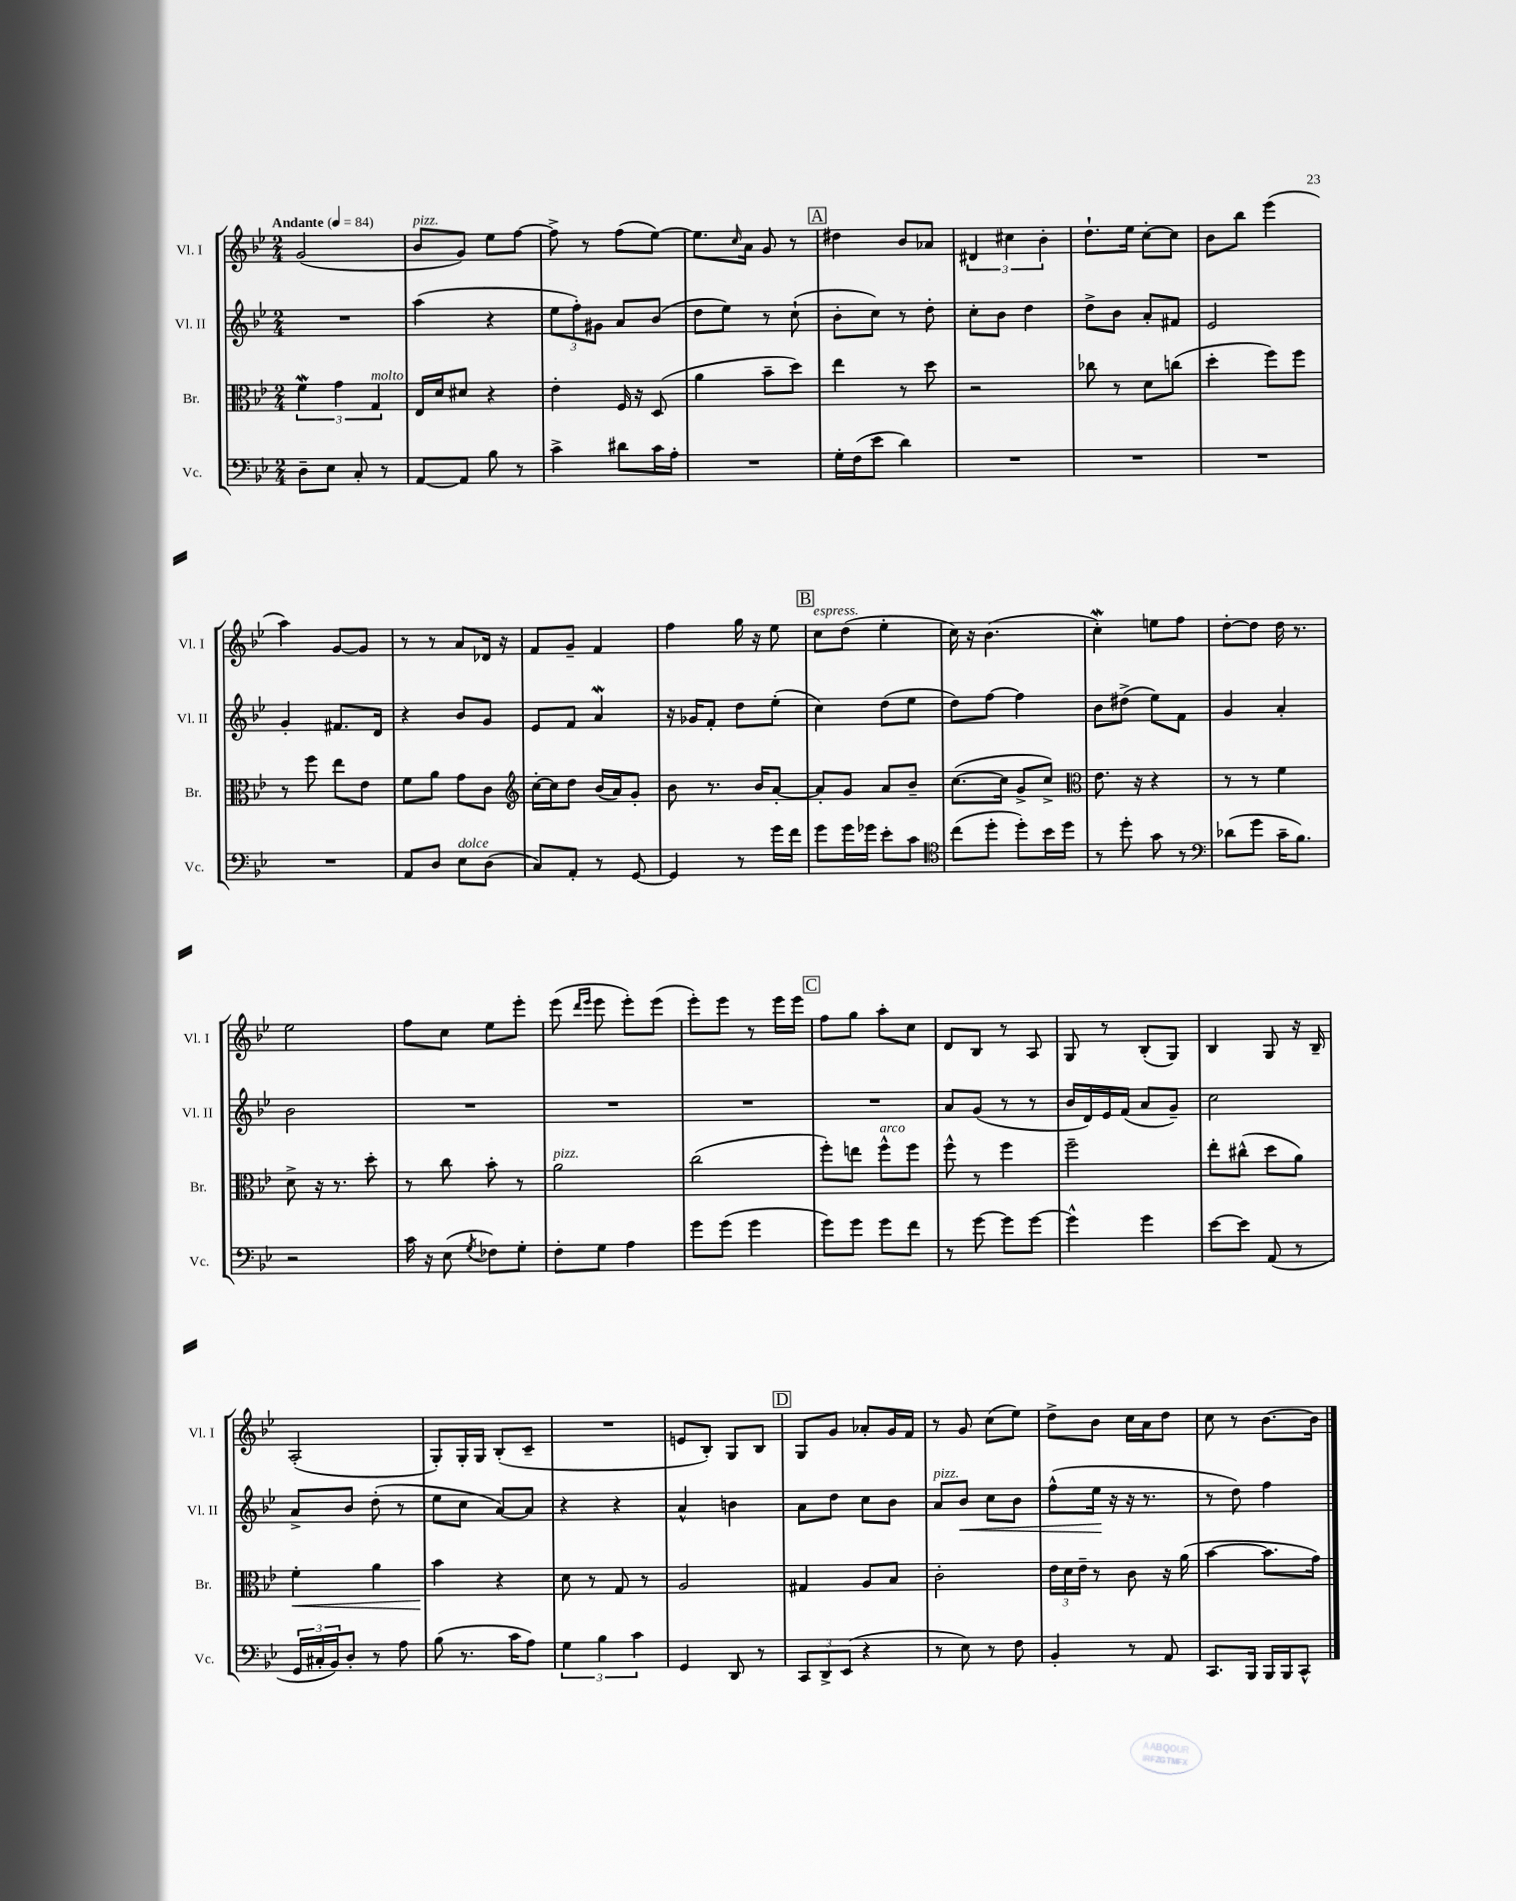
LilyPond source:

<<
\new StaffGroup <<
\new Staff = "s0" \with { instrumentName = "Vl. I" shortInstrumentName = "Vl. I" } {
    \clef treble \key bes \major \numericTimeSignature \time 2/4 \tempo "Andante" 4 = 84
    g'2( |
    bes'8^\markup { \italic "pizz." } g'8) ees''8 f''8~ |
    f''8-> r8 f''8( ees''8~) |
    ees''8. \grace { c''16 } a'16 g'8 r8 |
    \mark \markup { \box "A" } dis''4 bes'8 aes'8 |
    \tuplet 3/2 { dis'4 cis''4 bes'4-. } |
    d''8.-! ees''16 c''8~-. c''8 |
    bes'8 bes''8 ees'''4( |
    a''4) g'8~ g'8 |
    r8 r8 a'8 des'16 r16 |
    f'8 g'8-- f'4 |
    f''4 g''16 r16 ees''8 |
    \mark \markup { \box "B" } c''8^\markup { \italic "espress." } d''8( ees''4-. |
    c''16) r16 bes'4.( |
    c''4-.\mordent) e''8 f''8 |
    d''8~-. d''8 d''16 r8. |
    ees''2 |
    f''8 c''8 ees''8 ees'''8-. |
    ees'''8( \grace { d'''16 ees'''16 } ees'''8 ees'''8-.) ees'''8( |
    ees'''8-.) ees'''8 r8 ees'''16 ees'''16 |
    \mark \markup { \box "C" } f''8 g''8 a''8-. c''8 |
    d'8 bes8 r8 a8 |
    g8 r8 bes8-.( g8) |
    bes4 g8 r16 bes16-- |
    a2-.( |
    g8-.) g16-. g16 bes8-.( c'8-- |
    R2 |
    e'8 bes8-.) g8 bes8 |
    \mark \markup { \box "D" } g8 g'8 aes'8-. g'16 f'16 |
    r8 g'8 c''8( ees''8) |
    d''8-> bes'8 c''16 a'16 d''8 |
    c''8 r8 bes'8.~ bes'16 \bar "|." |
}
\new Staff = "s1" \with { instrumentName = "Vl. II" shortInstrumentName = "Vl. II" } {
    \clef treble \key bes \major \numericTimeSignature \time 2/4
    R2 |
    a''4( r4 |
    \tuplet 3/2 { ees''8 f''8-.) gis'8 } a'8 bes'8( |
    d''8 ees''8) r8 c''8-!( |
    \mark \markup { \box "A" } bes'8-. c''8) r8 d''8-. |
    c''8-. bes'8 d''4 |
    d''8-> bes'8 a'8-. fis'8 |
    ees'2 |
    g'4-. fis'8. d'16 |
    r4 bes'8 g'8 |
    ees'8 f'8 a'4\mordent |
    r16 ges'16 f'8-. d''8 ees''8-.( |
    \mark \markup { \box "B" } c''4) d''8( ees''8 |
    d''8) f''8~ f''4 |
    bes'8 dis''8->( ees''8) f'8 |
    g'4 a'4-. |
    bes'2 |
    R2 |
    R2 |
    R2 |
    \mark \markup { \box "C" } R2 |
    a'8 g'8( r8 r8 |
    bes'16 d'16) ees'16 f'16( a'8 g'8--) |
    c''2 |
    a'8-> bes'8 d''8-.( r8 |
    ees''8 c''8 a'8~) a'8 |
    r4 r4 |
    a'4-^ b'4 |
    \mark \markup { \box "D" } a'8 d''8 c''8 bes'8 |
    a'8^\markup { \italic "pizz." } bes'8\< c''8 bes'8 |
    f''8-^( ees''16\! r16 r16 r8. |
    r8 d''8) f''4 \bar "|." |
}
\new Staff = "s2" \with { instrumentName = "Br." shortInstrumentName = "Br." } {
    \clef alto \key bes \major \numericTimeSignature \time 2/4
    \tuplet 3/2 { f'4\mordent g'4 g4^\markup { \italic "molto" } } |
    ees16 d'16 dis'8 r4 |
    ees'4-. f16 r16 d8( |
    a'4 bes'8-- d''8) |
    \mark \markup { \box "A" } ees''4 r8 d''8 |
    r2 |
    ces''8 r8 d'8 c''8( |
    d''4-. f''8) f''8 |
    r8 f''8 ees''8 ees'8 |
    f'8 a'8 g'8 c'8 |
    \clef treble c''16~-. c''16 d''8 bes'16( a'16) g'8-. |
    bes'8 r8. bes'16 a'8~-. |
    \mark \markup { \box "B" } a'8-. g'8 a'8 bes'8-- |
    c''8.~( c''16 g'8-> c''8->) |
    \clef alto ees'8. r16 r4 |
    r8 r8 f'4 |
    d'8-> r16 r8. d''8-. |
    r8 c''8 bes'8-. r8 |
    a'2^\markup { \italic "pizz." } |
    c''2( |
    \mark \markup { \box "C" } f''8-.) e''8 f''8-^^\markup { \italic "arco" } f''8 |
    f''8-^ r8 f''4 |
    f''2-- |
    ees''8-. cis''8-^( d''8 a'8) |
    f'4-.\< a'4 |
    bes'4\! r4 |
    d'8 r8 g8 r8 |
    a2 |
    \mark \markup { \box "D" } gis4 a8 bes8 |
    c'2-. |
    \tuplet 3/2 { ees'16 d'16 ees'16-- } r8 c'8 r16 a'16( |
    bes'4~ bes'8. g'16) \bar "|." |
}
\new Staff = "s3" \with { instrumentName = "Vc." shortInstrumentName = "Vc." } {
    \clef bass \key bes \major \numericTimeSignature \time 2/4
    d8-- ees8 c8-. r8 |
    a,8~ a,8 bes8 r8 |
    c'4-> dis'8 c'16 a16-. |
    R2 |
    \mark \markup { \box "A" } g16-. f16( ees'8 d'4) |
    R2 |
    R2 |
    R2 |
    R2 |
    a,8 d8 ees8^\markup { \italic "dolce" } d8( |
    c8) a,8-. r8 g,8~ |
    g,4 r8 g'16 f'16 |
    \mark \markup { \box "B" } g'8 g'16 ges'16 ees'8-. c'8 |
    \clef tenor c''8( d''8-. d''8-.) bes'16 d''16 |
    r8 d''8-. g'8 r8 |
    \clef bass des'8( g'8 c'16-- bes8.) |
    r2 |
    c'16 r16 ees8( \acciaccatura { g8 } fes8) g8-. |
    f8-. g8 a4 |
    g'8 g'8( g'4 |
    \mark \markup { \box "C" } g'8) g'8 g'8 f'8 |
    r8 g'8~ g'8 g'8~ |
    g'4-^ g'4 |
    ees'8~ ees'8 a,8( r8 |
    \tuplet 3/2 { g,16 cis16-. bes,16) } d8-. r8 a8 |
    bes8( r8. c'16 a8) |
    \tuplet 3/2 { g4 bes4 c'4 } |
    g,4 d,8 r8 |
    \mark \markup { \box "D" } \tuplet 3/2 { c,8 d,8-> ees,8( } r4 |
    r8 ees8) r8 f8 |
    bes,4-. r8 a,8 |
    c,8. bes,,16 bes,,16 bes,,16 c,8-^ \bar "|." |
}
>>
>>
\layout { \context { \Score \remove "Bar_number_engraver" } }
